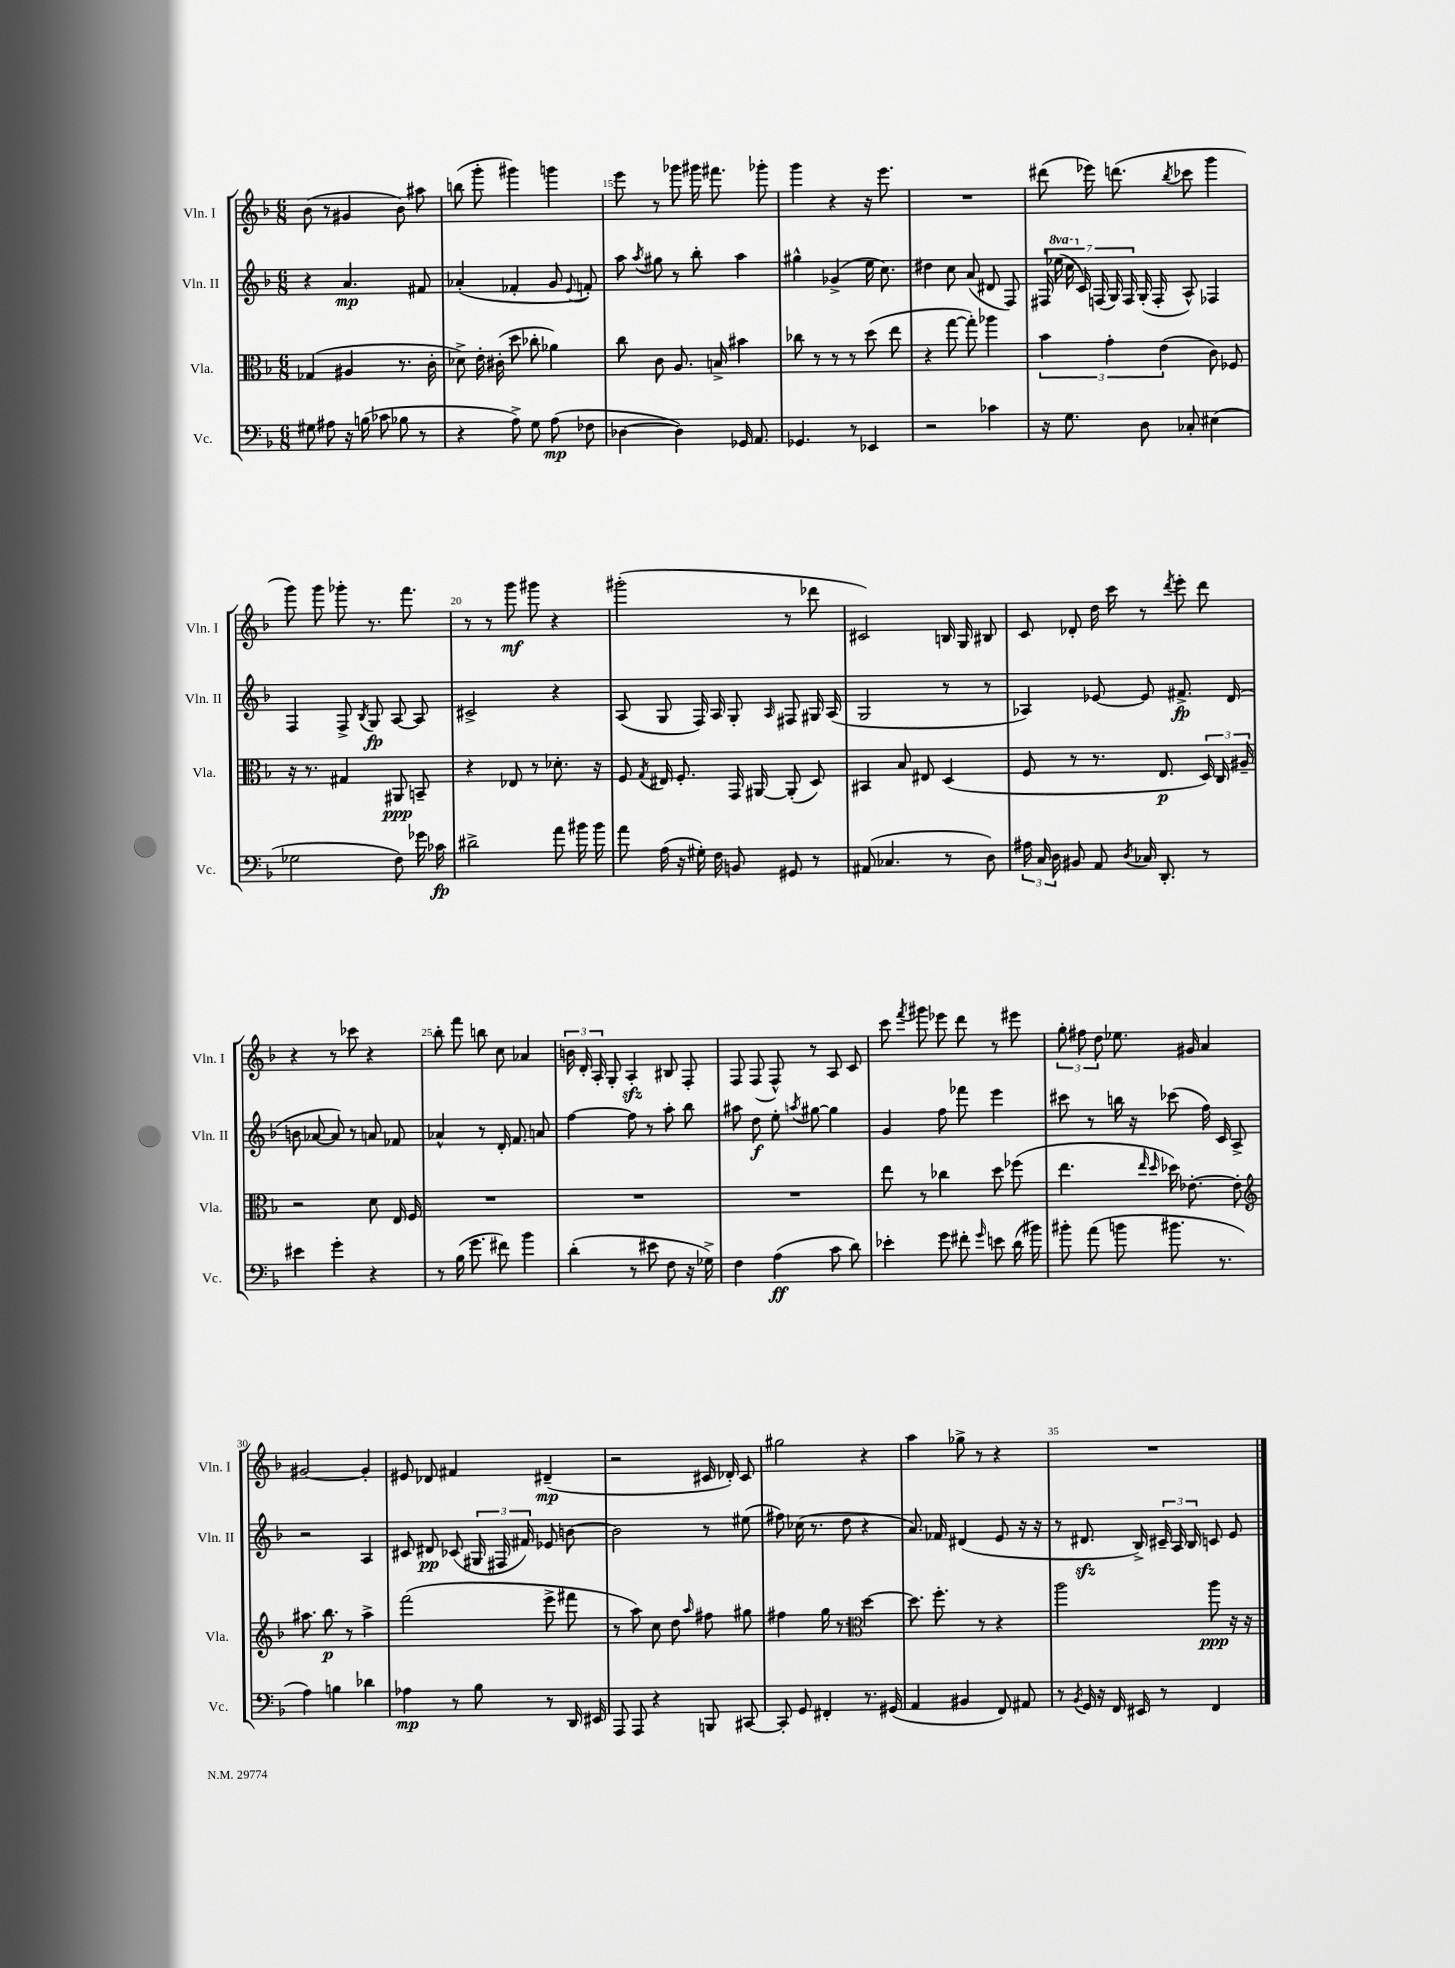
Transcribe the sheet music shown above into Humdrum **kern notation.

**kern	**dynam	**kern	**dynam	**kern	**dynam	**kern	**dynam
*part4	*part4	*part3	*part3	*part2	*part2	*part1	*part1
*staff4	*staff4	*staff3	*staff3	*staff2	*staff2	*staff1	*staff1
*I"Vc.	*	*I"Vla.	*	*I"Vln. II	*	*I"Vln. I	*
*I'Vc.	*	*I'Vla.	*	*I'Vln. II	*	*I'Vln. I	*
*clefF4	*	*clefC3	*	*clefG2	*	*clefG2	*
*k[b-]	*	*k[b-]	*	*k[b-]	*	*k[b-]	*
*M6/8	*	*M6/8	*	*M6/8	*	*M6/8	*
=13	=13	=13	=13	=13	=13	=13	=13
8G#X\	.	(4G-X/	.	4r	.	(8b-\	.
8A#X\	.	.	.	.	.	8r	.
16r	.	4A#X/	.	4.a/	mp	4g#X/	.
(16Bn\	.	.	.	.	.	.	.
8c-X\	.	.	.	.	.	.	.
8B-X\	.	8.r	.	.	.	8b-\)	.
8r	.	.	.	8f#X/	.	8aa#X\	.
.	.	16c'\	.	.	.	.	.
=14	=14	=14	=14	=14	=14	=14	=14
4r	.	8d-X^\)	.	(4a-X'/	.	(8bbn\	.
.	.	16e'\	.	.	.	8ggg'\	.
.	.	(16c#X'\	.	.	.	.	.
8A^\)	.	8dd\	.	4f-X'/	.	4ggg#X\)	.
8G\	.	8cc-X'\	.	.	.	.	.
(8A\	mp	4a-X\)	.	8g/	.	4gggn\	.
.	.	.	.	8qqe/	.	.	.
8F-X\	.	.	.	8fn'/)	.	.	.
=15	=15	=15	=15	=15	=15	=15	=15
[4D-X\	.	8cc\	.	8aa\	.	8eee\	.
.	.	.	.	8qaa/	.	.	.
.	.	8c\	.	8gg#X\	.	8r	.
4D-\])	.	8.A/	.	8r	.	8ggg-X\	.
.	.	.	.	8bb-'\	.	16ggg#X\	.
.	.	16Bn^/	.	.	.	8.fff#X\	.
16GG-X/	.	4b#X\	.	4aa\	.	.	.
8.AA/	.	.	.	.	.	.	.
.	.	.	.	.	.	8ggg-X'\	.
=16	=16	=16	=16	=16	=16	=16	=16
4.GG-X/	.	8cc-X\	.	4gg#X^^\	.	4ggg\	.
.	.	8r	.	.	.	.	.
.	.	8r	.	(4g-X^/	.	4r	.
8r	.	8r	.	.	.	.	.
4EE-X/	.	(8dd\	.	16ee\	.	16r	.
.	.	.	.	8.cc\)	.	8.eee\	.
.	.	8ee\	.	.	.	.	.
=17	=17	=17	=17	=17	=17	=17	=17
2r	.	4r	.	4dd#X\	.	2.r	.
.	.	[8gg\	.	8cc\	.	.	.
.	.	8gg'\])	.	(8a/	.	.	.
4c-X\	.	4aa-X\	.	8d#X/	.	.	.
.	.	.	.	8F/)	.	.	.
=18	=18	=18	=18	=18	=18	=18	=18
16r	.	6b-\	.	28F#X/	.	(8ddd#X\	.
*	*	*	*	*8va	*	*	*
.	.	.	.	(28eee-X\	.	.	.
8.G\	.	.	.	.	.	.	.
.	.	.	.	28ccc\	.	.	.
*	*	*	*	*X8va	*	*	*
.	.	.	.	28c/)	.	.	.
.	.	.	.	.	.	16eee-X\)	.
.	.	.	.	(28Fn/	.	.	.
.	.	6g'\	.	.	.	.	.
.	.	.	.	28G/)	.	.	.
.	.	.	.	.	.	(8.dddn\	.
.	.	.	.	28F/	.	.	.
8D\	.	.	.	(16G'/	.	.	.
.	.	.	.	16F'/	.	.	.
.	.	(6e\	.	.	.	.	.
.	.	.	.	.	.	8qbb-/	.
8C-X'/	.	.	.	8A^^/)	.	8ccc-X\	.
(4E#X\	.	8c\)	.	4F-X/	.	4ggg\	.
.	.	8F-X/	.	.	.	.	.
!!LO:LB:g=z
=19	=19	=19	=19	=19	=19	=19	=19
2G-X\	.	16r	.	4F/	.	8ggg\)	.
.	.	8.r	.	.	.	.	.
.	.	.	.	.	.	8ggg\	.
.	.	4G#X/	.	8F^/	.	8ggg-X'\	.
.	.	.	.	8qB-/	.	.	.
.	.	.	.	8G/	fp	8.r	.
8F\)	.	8AA#X/	ppp	[8A/	.	.	.
.	.	.	.	.	.	8.fff\	.
16g-X\	.	8BBn~/	.	8A/]	.	.	.
16c-X\	fp	.	.	.	.	.	.
=20	=20	=20	=20	=20	=20	=20	=20
2d#X^\	.	4r	.	2c#X^/	.	8r	.
.	.	.	.	.	.	8r	.
.	.	8E-X/	.	.	.	8ggg\	mf
.	.	8r	.	.	.	8ggg#X\	.
8a\	.	8.d-X'\	.	4r	.	4r	.
16b#X\	.	.	.	.	.	.	.
16b#\	.	16r	.	.	.	.	.
=21	=21	=21	=21	=21	=21	=21	=21
8a\	.	8F/	.	(8A/	.	(2ggg#X'\	.
.	.	8qG/	.	.	.	.	.
(16A\	.	16E#X/	.	8G/	.	.	.
16r	.	8.F'/	.	.	.	.	.
16G#X'\)	.	.	.	16F/)	.	.	.
16F\	.	.	.	16A/	.	.	.
8BBn/	.	16GG/	.	8G'/	.	.	.
.	.	[16AA#X/	.	.	.	.	.
.	.	.	.	16qqA/	.	.	.
8GG#X/	.	(8AA#'/]	.	8F#X/	.	8r	.
8r	.	8D/)	.	16G#X/	.	8ddd-X\	.
.	.	.	.	(16A/	.	.	.
=22	=22	=22	=22	=22	=22	=22	=22
(8AA#X/	.	4BB#X/	.	2G/	.	2c#X/)	.
4.C-X/	.	.	.	.	.	.	.
.	.	8B-/	.	.	.	.	.
.	.	8E#X/	.	.	.	.	.
8r	.	(4D/	.	8r	.	16Bn/	.
.	.	.	.	.	.	16G/	.
8D\)	.	.	.	8r	.	8B#X/	.
=23	=23	=23	=23	=23	=23	=23	=23
24A#X\	.	8F/	.	4A-X/)	.	8c/	.
24C/	.	.	.	.	.	.	.
24D\	.	.	.	.	.	.	.
8BB#X/	.	8r	.	.	.	8d-X'/	.
8AA/	.	8.r	.	[8e-X/	.	16dd\	.
.	.	.	.	.	.	16ccc\	.
8qD/	.	.	.	.	.	.	.
16C-X/	.	.	.	8e-/]	.	8r	.
8.DD'/	.	8.E/	p	.	.	.	.
.	.	.	.	.	.	8qddd/	.
.	.	.	.	8.f#X^/	fp	8eee'\	.
8r	.	24D/)	.	.	.	8ddd\	.
.	.	24C/	.	.	.	.	.
.	.	.	.	(16d/	.	.	.
.	.	24A#X~/	.	.	.	.	.
!!LO:LB:g=z
=24	=24	=24	=24	=24	=24	=24	=24
4e#X\	.	2r	.	8bn\	.	4r	.
.	.	.	.	[8a-X/	.	.	.
4g'\	.	.	.	8a-/])	.	8r	.
.	.	.	.	8r	.	8ccc-X\	.
4r	.	8d\	.	8an/	.	4r	.
.	.	16E/	.	8f-X/	.	.	.
.	.	16F/	.	.	.	.	.
=25	=25	=25	=25	=25	=25	=25	=25
8r	.	2.r	.	4a-X^^/	.	8bb-'\	.
(16B-\	.	.	.	.	.	8fff\	.
8.g\	.	.	.	.	.	.	.
.	.	.	.	8r	.	8bbn\	.
8f#X\)	.	.	.	16d'/	.	8cc\	.
.	.	.	.	8.f/	.	.	.
4b-\	.	.	.	.	.	4a-X/	.
.	.	.	.	8an/	.	.	.
=26	=26	=26	=26	=26	=26	=26	=26
(4d'\	.	2.r	.	[4ff\	.	24bn\	.
.	.	.	.	.	.	24d'/	.
.	.	.	.	.	.	24A'/	.
.	.	.	.	.	.	8G'/	.
8r	.	.	.	8ff\]	.	4Azz'/	.
8e#X\	.	.	.	8r	.	.	.
8F\	.	.	.	8aa'\	.	8B#X/	.
16r	.	.	.	8bb-\	.	8F'/	.
16G-X^\)	.	.	.	.	.	.	.
=27	=27	=27	=27	=27	=27	=27	=27
4F\	.	2.r	.	8aa#X\	.	8F/	.
.	.	.	.	8dd\	f	(8F/	.
(4A\	ff	.	.	8ee'\	.	8F^^/)	.
.	.	.	.	8qaan/	.	.	.
.	.	.	.	[8gg#X\	.	8r	.
8c\	.	.	.	4gg#\]	.	8A/	.
8d\)	.	.	.	.	.	8c/	.
=28	=28	=28	=28	=28	=28	=28	=28
4e-X'\	.	8ee\	.	4g/	.	8ccc\	.
.	.	.	.	.	.	8qfff/	.
.	.	8r	.	.	.	8ggg#X\	.
8g\	.	4cc-X\	.	8ff\	.	8eee-X\	.
8f#X'\	.	.	.	8fff-X\	.	8ddd\	.
16qqg/	.	.	.	.	.	.	.
8en\	.	8dd\	.	4eee\	.	8r	.
(16d\	.	(8ff-X\	.	.	.	8eee#X\	.
16b#X\)	.	.	.	.	.	.	.
=29	=29	=29	=29	=29	=29	=29	=29
8b#X'\	.	4.ee\	.	8ccc#X\	.	12gg'\	.
.	.	.	.	.	.	12ff#X\	.
(8a\	.	.	.	8r	.	.	.
.	.	.	.	.	.	12dd\	.
8bn\	.	.	.	16bbn\	.	8.ee-X\	.
.	.	.	.	16r	.	.	.
.	.	16qqee/	.	.	.	.	.
.	.	16qqdd/	.	.	.	.	.
8.b#X\	.	16dd-X\)	.	(8ccc-X\	.	.	.
.	.	[8.e-X'\	.	.	.	16g#X/	.
.	.	.	.	16ff\)	.	4a/	.
8.r	.	.	.	16c/	.	.	.
.	.	8e-'\]	.	8A^/	.	.	.
!!LO:LB:g=z
=30	=30	=30	=30	=30	=30	=30	=30
*	*	*clefG2	*	*	*	*	*
4A\)	.	8.aa#X\	.	2r	.	[2g#X/	.
.	.	8.bb-\	p	.	.	.	.
4Bn\	.	.	.	.	.	.	.
.	.	8r	.	.	.	.	.
4d-X\	.	4aa#^\	.	4A/	.	4g#'/]	.
=31	=31	=31	=31	=31	=31	=31	=31
4A-X\	mp	(2fff\	.	8c#X/	.	8e#X/	.
.	.	.	.	8d#X/	pp	8d-X/	.
8r	.	.	.	(8c-X/	.	4f#X/	.
8B-\	.	.	.	24G#X/	.	.	.
.	.	.	.	24F#X/	.	.	.
.	.	.	.	24f#X/)	.	.	.
8r	.	8eee^\	.	8e-X/	.	(4d#X~/	mp
16DD/	.	8fff#X\	.	[8bn\	.	.	.
16EE#X/	.	.	.	.	.	.	.
=32	=32	=32	=32	=32	=32	=32	=32
8AAA/	.	8r	.	2b\]	.	2r	.
8AAA/	.	8aa\)	.	.	.	.	.
4r	.	8cc\	.	.	.	.	.
.	.	8dd\	.	.	.	.	.
.	.	16qqaa/	.	.	.	.	.
8BBBn/	.	8ff#X\	.	8r	.	16c#X/	.
.	.	.	.	.	.	16d-X'/)	.
[8CC#X/	.	8gg#X\	.	(8ee#X\	.	8c#/	.
=33	=33	=33	=33	=33	=33	=33	=33
8CC#'/]	.	4ff#X\	.	8ff#X\)	.	2gg#X\	.
8GG/	.	.	.	(16cc-X\	.	.	.
.	.	.	.	8.r	.	.	.
4FF#X'/	.	16gg\	.	.	.	.	.
.	.	8.r	.	.	.	.	.
.	.	.	.	8dd\	.	.	.
*	*	*clefC3	*	*	*	*	*
8.r	.	[4dd\	.	4r	.	4r	.
(16GG#X/	.	.	.	.	.	.	.
=34	=34	=34	=34	=34	=34	=34	=34
4AA/	.	8.dd\]	.	8.a/)	.	4aa\	.
.	.	8.ff'\	.	16f-X/	.	.	.
4BB#X/	.	.	.	(4d#X/	.	8gg-X^\	.
.	.	8r	.	.	.	8r	.
8FF/)	.	4r	.	8e/	.	4r	.
8AA#X/	.	.	.	16r	.	.	.
.	.	.	.	16r	.	.	.
=35	=35	=35	=35	=35	=35	=35	=35
8r	.	2aa\	.	8r	.	2.r	.
8qBB-/	.	.	.	.	.	.	.
16GG/	.	.	.	8.d#Xzz/	.	.	.
16r	.	.	.	.	.	.	.
16FF/	.	.	.	.	.	.	.
16EE#X/	.	.	.	16B-^/)	.	.	.
8r	.	.	.	24c#X~/	.	.	.
.	.	.	.	24A/	.	.	.
.	.	.	.	24B-/	.	.	.
4FF/	.	8aa\	ppp	8cn/	.	.	.
.	.	16r	.	8e/	.	.	.
.	.	16r	.	.	.	.	.
==	==	==	==	==	==	==	==
*-	*-	*-	*-	*-	*-	*-	*-
